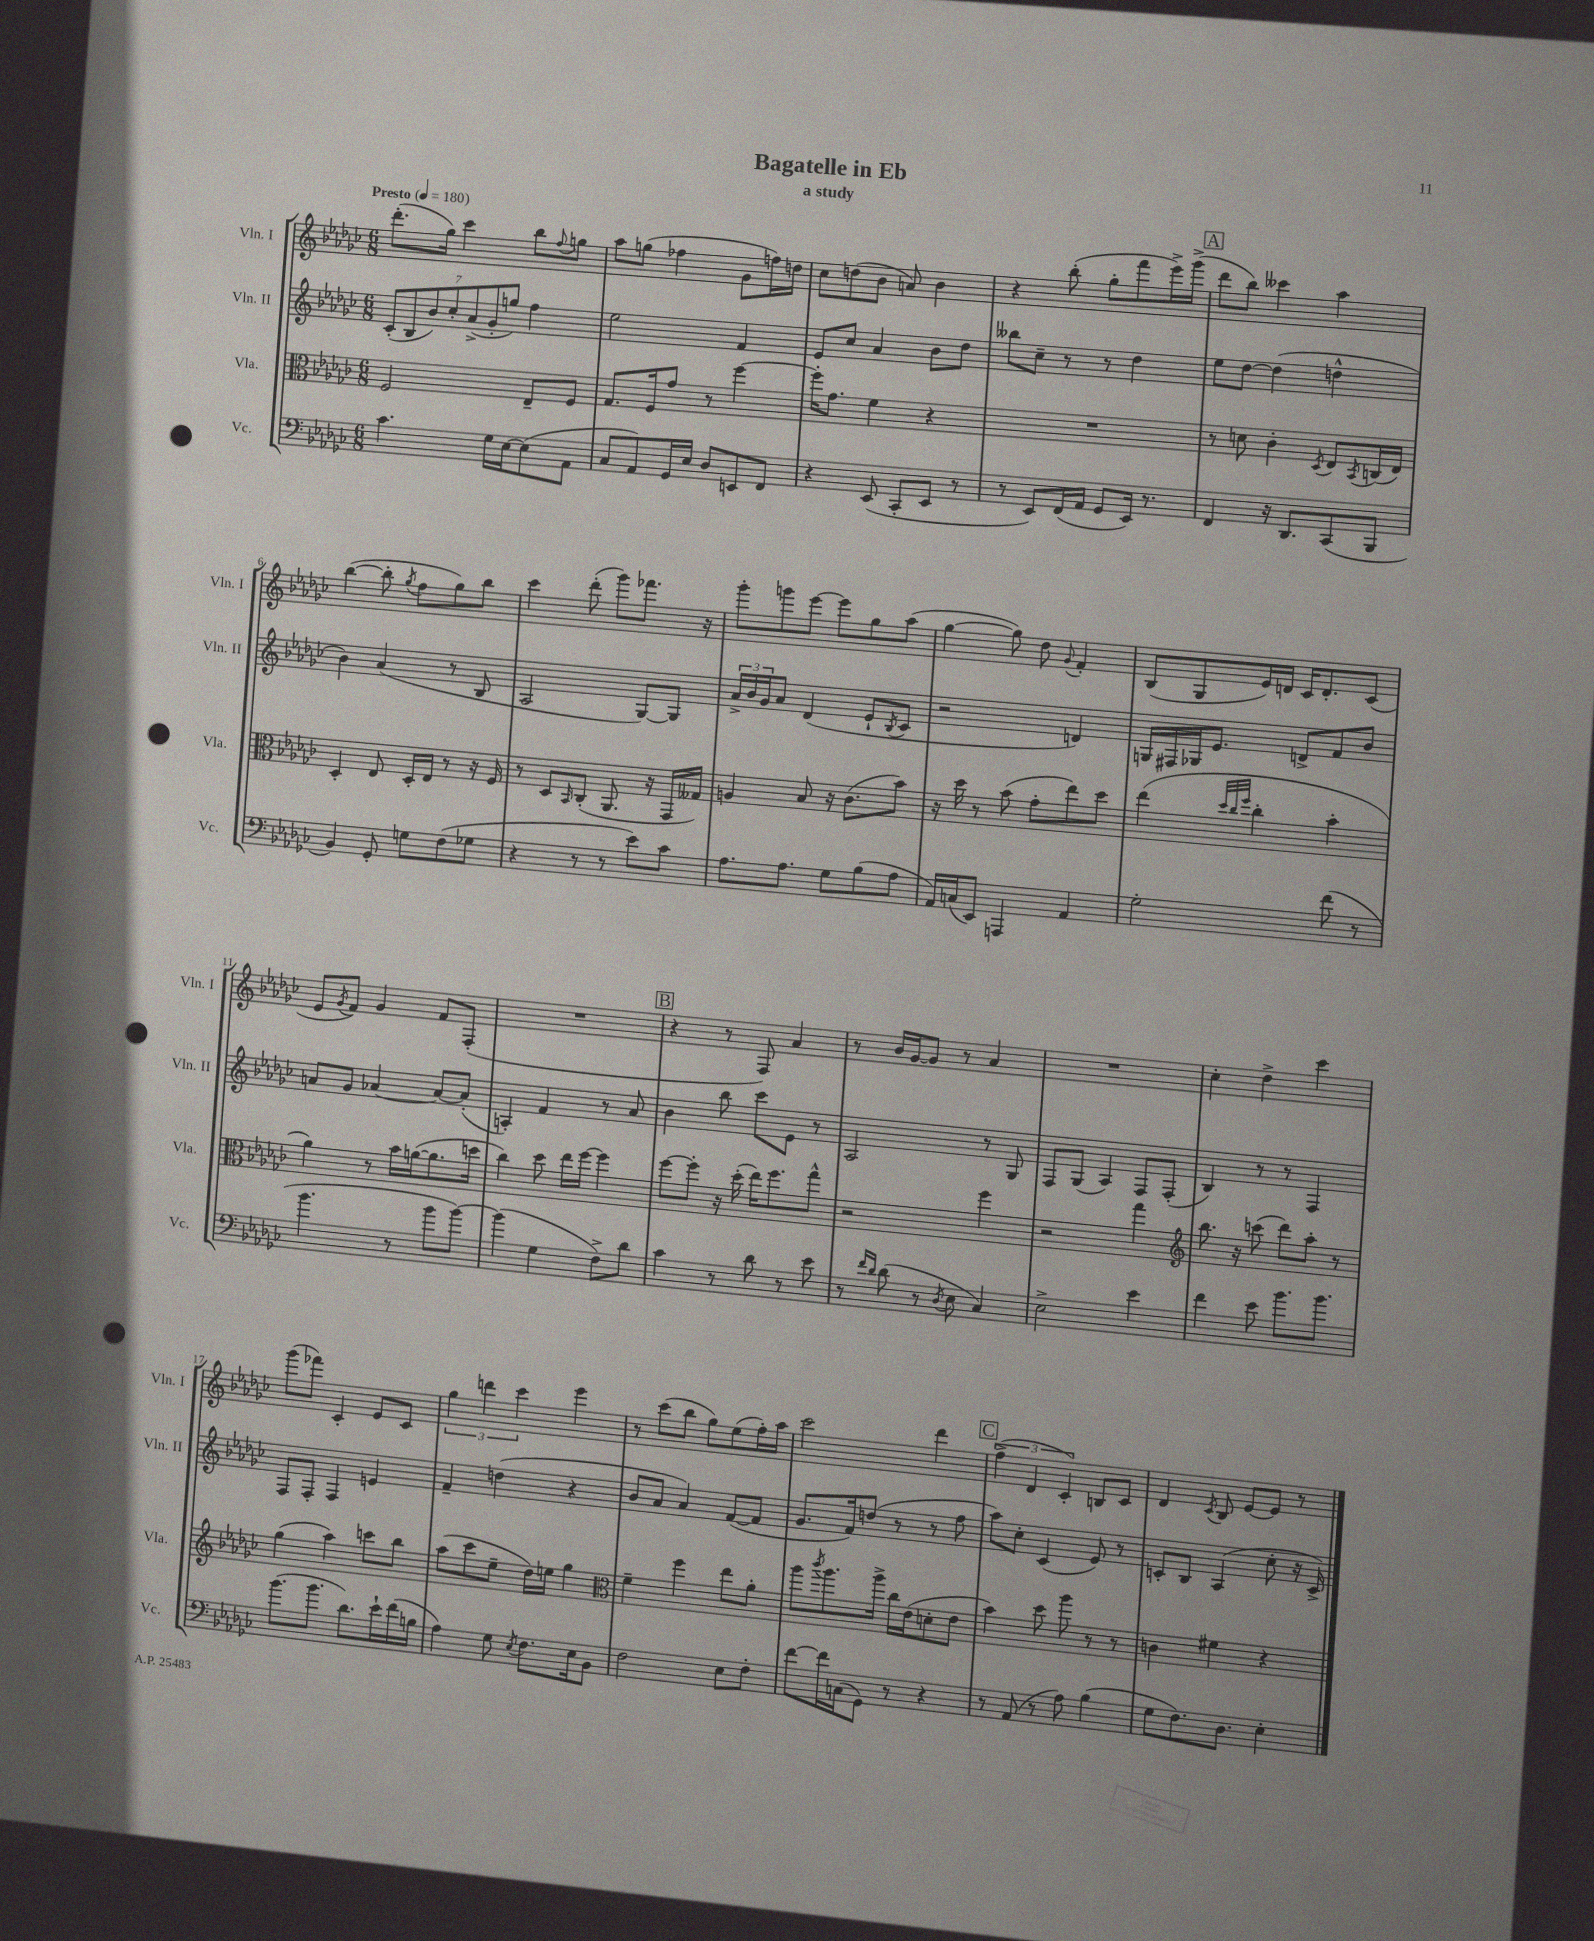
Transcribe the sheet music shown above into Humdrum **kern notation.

**kern	**kern	**kern	**kern
*part4	*part3	*part2	*part1
*staff4	*staff3	*staff2	*staff1
*I"Vc.	*I"Vla.	*I"Vln. II	*I"Vln. I
*I'Vc.	*I'Vla.	*I'Vln. II	*I'Vln. I
*clefF4	*clefC3	*clefG2	*clefG2
*k[b-e-a-d-g-c-]	*k[b-e-a-d-g-c-]	*k[b-e-a-d-g-c-]	*k[b-e-a-d-g-c-]
*M6/8	*M6/8	*M6/8	*M6/8
*MM180	*MM180	*MM180	*MM180
=1	=1	=1	=1
!	!	!	!LO:TX:a:B:t=Presto
4.c-\	2F/	(14c-'/L	(8.ddd-'\L
.	.	14B-/	.
.	.	14b-/)	.
.	.	.	16gg-\Jk)
.	.	14cc-'/	.
.	.	.	4ccc-\
.	.	(14a-^/	.
.	.	14g-'/	.
16G-\LL	.	.	.
.	.	14ggn/J)	.
[16E-\J	.	.	.
(8E-\]	8E-~/L	4ff\	8bb-\L
.	.	.	8qqff/
8AA-\J	8F/J	.	8ggn\J
=2	=2	=2	=2
8C-/L	8.G-/L	2ee-\	8aa-\L
8AA-/)	.	.	(8ggn\J
.	16F/k	.	.
16GG-/L	8g-/J	.	4ff-X\
16E-/JJ	.	.	.
8D-/L	8r	.	.
8EEn/	[4ff\	4f/	8g-\L
8FF/J	.	.	16ffn\L)
.	.	.	16ddn\JJ
=3	=3	=3	=3
4r	16ff'\KL]	8e-/L	8cc-\L
.	8.g-\J	.	.
.	.	8cc-/J	(8ddn\
(8EE-/	4f\	4a-/	8b-\J
8CC-'/L	.	.	8an/)
8EE-/J	4r	8b-\L	4b-\
8r	.	8dd-\J	.
=4	=4	=4	=4
8r	2.r	8bb--X\L	4r
8EE-/L)	.	8cc-~\J	.
(16FF/L	.	8r	(8bb-'\
16AA-/JJ	.	.	.
8GG-/L	.	8r	8gg-'\L
16EE-/Jk)	.	4dd-\	8fff\
8.r	.	.	.
.	.	.	16eee-^\L)
.	.	.	(16ggg-^\JJ
!!LO:REH:place=s1:t=A
=5	=5	=5	=5
4FF/	8r	8ee-\L	8ddd-\L
.	8dn\	[8dd-\J	8bb-\J)
16r	4c-'\	(4dd-\]	4ccc--X\
8.DD-/L	.	.	.
.	8qD-/	.	.
(8CC-/	8E-/L	4ddn^^\	4aa-\
.	8qBB-/	.	.
8BBB-/J	(16Cn/L	.	.
.	16E-/JJ)	.	.
!!LO:LB:g=z
=6	=6	=6	=6
4BB-/)	4D-'/	4b-\)	([4bb-\
8GG-'/	8E-/	(4a-/	8bb-'\]
.	.	.	8qgg-/
8Gn\L	16D-'/LL	.	8ff\L
.	16E-/JJ	.	.
(8F\	8r	8r	8gg-\)
8G-X\J	16r	8B-/	8bb-\J
.	16F/	.	.
=7	=7	=7	=7
4r	8r	2A-/	4ccc-\
.	8D-/L	.	.
.	16qqBB-/	.	.
8r	(8C-'/J	.	(8ddd-'\
8r	8.AA-/	.	8ggg-\L)
8e-\L)	.	[8G-/L)	8.fff-X\J
.	16r	.	.
8c-\J	16GG-/LL	8G-/J]	.
.	16G--X/JJ)	.	16r
=8	=8	=8	=8
8.A-\L	4An/	24a-^/LL	8ggg-'\L
.	.	24b-/	.
.	.	24g-/J	.
.	.	8a-/J	8gggn\
8.A-\J	.	.	.
.	8B-/	(4d-/	[8eee-\J
8G-\L	16r	.	8eee-\L]
.	(8.c-\L	.	.
(8B-\	.	8e-`/L	8gg-\
.	.	8qB-/	.
8A-\J	8b-\J)	8c-/J	(8aa-\J
=9	=9	=9	=9
16AA-/LL)	16r	2r	[4gg-\
(16Cn/J	16dd-\	.	.
8EE-/J)	8r	.	.
4AAAn/	(8b-\	.	8gg-\])
.	8g-'\L	.	8dd-\
.	.	.	8qqg-/
4AA-/	8ee-\)	4dn/)	4f'/
.	8dd-\J	.	.
=10	=10	=10	=10
2G-'\	(4ee-\	16Gn/LL	(8B-/L
.	.	16F#X/	.
.	.	16G-X/J	8G-/
.	.	8.e-/J	.
.	32qqdd-/LLL	.	.
.	32qqcc-/	.	.
.	32qqff/JJJ	.	.
.	4cc-'\	.	16e-/L)
.	.	.	16dn/JJ
.	.	8dn^/L	16c-/KL
.	.	.	8.d'/
(8f\	4b-'\	8f/	.
8r	.	8b-/J	(8c-/J
!!LO:LB:g=z
=11	=11	=11	=11
4.b-\	4a-\)	8an/L	8e-/L
.	.	.	8qg-/
.	.	8g-/J	8f/J)
.	8r	[4a-X/	4g-/
8r	16b-\LL	.	.
.	([16an\J	.	.
8b-\L	8.a\]	8a-/L_	8f/L
[8b-\J)	.	(8a-'/J]	(8F'/J
.	16ddn\Jk	.	.
=12	=12	=12	=12
(4b-\]	4cc-\)	4An'/)	2.r
4G-\	8dd-\	4f/	.
.	16ee-\LL	.	.
.	[16ff\JJ	.	.
8F^\L)	4ff\]	8r	.
8d-\J	.	8a-/	.
!!LO:REH:place=s1:t=B
=13	=13	=13	=13
4c-\	[8ff\L	4b-\	4r
.	8ff'\J]	.	.
8r	16r	8bb-\	8r
.	(16dd-'\	.	.
8d-\	16ee-\KL)	8ccc-\L	8F/)
.	8.ff\	.	.
8r	.	8e-\J	4a-/
8e-\	8gg-^^\J	8r	.
=14	=14	=14	=14
8r	2r	2A-/	8r
16qqf/LL	.	.	.
16qqd-/JJ	.	.	.
(8d-\	.	.	16b-/LL
.	.	.	[16g-/J
8r	.	.	8g-/J]
8qD-/	.	.	.
8E-\	.	.	8r
4C-/)	4ff\	8r	4a-/
.	.	8G-/	.
=15	=15	=15	=15
2E-^\	2r	8F/L	2.r
.	.	(8G-/J	.
.	.	4A-/)	.
4e-\	4gg-\	8F/L	.
.	.	(8F'/J	.
=16	=16	=16	=16
*	*clefG2	*	*
4f\	8.bb-\	4B-/)	4cc-'\
.	16r	.	.
8e-\	(8cccn\	8r	4dd-^\
8.b-\L	8ddd-\L)	8r	.
.	8aa-'\J	4F/	4ccc-\
8.b-\J	.	.	.
.	8r	.	.
!!LO:LB:g=z
=17	=17	=17	=17
(8.b-\L	(4gg-\	8F/L	(8ggg-\L
.	.	8F'/J	8fff-X\J)
8.b-\J	.	.	.
.	4aa-\)	4F/	4c-'/
8.d-\L)	.	.	.
.	8cccn\L	4en/	8e-/L
16e-`\L	.	.	.
(16f\	8bb-\J	.	8c-/J
16Bn\JJ	.	.	.
=18	=18	=18	=18
4A-\)	(8aa-\L	4f~/	6gg-\
.	8ccc-\	.	.
.	.	.	6dddn\
8G-\	8ee-~\J	(4ddn\	.
.	.	.	6ccc-\
8qE-/	.	.	.
8.F\L	16dd-\LL)	.	.
.	16een\JJ	.	.
.	4gg-\	4r	4eee-\
16E-\k	.	.	.
8BB-\J	.	.	.
=19	=19	=19	=19
*	*clefC3	*	*
2F\	4f~\	8b-/L	8r
.	.	8a-/J	(8ccc-\L
.	4ff\	4a-/)	8bb-\J
.	.	.	8gg-\L)
8E-\L	8ee-\L	([8f/L	(8ee-\
8F'\J	8a-'\J	8f/J]	16ff'\L)
.	.	.	16aa-\JJ
=20	=20	=20	=20
[8f\L	8aa-\L	8.g-/L	2ccc-\
.	8qccc-/	.	.
16f\L]	8.aa-\	.	.
(16Cn\J	.	16f/k)	.
8GG-\J)	.	(8ddn/J	.
.	16aa-^\Jk	.	.
8r	16cc-\LL	8r	.
.	(16e-\J	.	.
4r	8dn'\	8r	4ddd-\
.	8e-\J	8ff\	.
!!LO:REH:place=s1:t=C
=21	=21	=21	=21
8r	4b-\)	8aa-\L)	(6ff^\
(8AA-/	.	8cc-'\J	.
.	.	.	6d-/
8r	8dd-\	(4c-/	.
.	.	.	6c-'/)
8A-\)	8aa-\	.	.
(4B-\	8r	8e-/)	8Bn/L
.	8r	8r	8c-/J
=22	=22	=22	=22
8G-\L	4cn\	8cn'/L	4d-/
8.F\)	.	8B-/J	.
.	.	.	8qc-/
.	4f#X\	(4A-/	8B-/
8.D-\J	.	.	.
.	.	.	[8e-/L
4E-'\	4r	8cc-'\	8e-/J]
.	.	16r	8r
.	.	16c^/)	.
==	==	==	==
*-	*-	*-	*-
